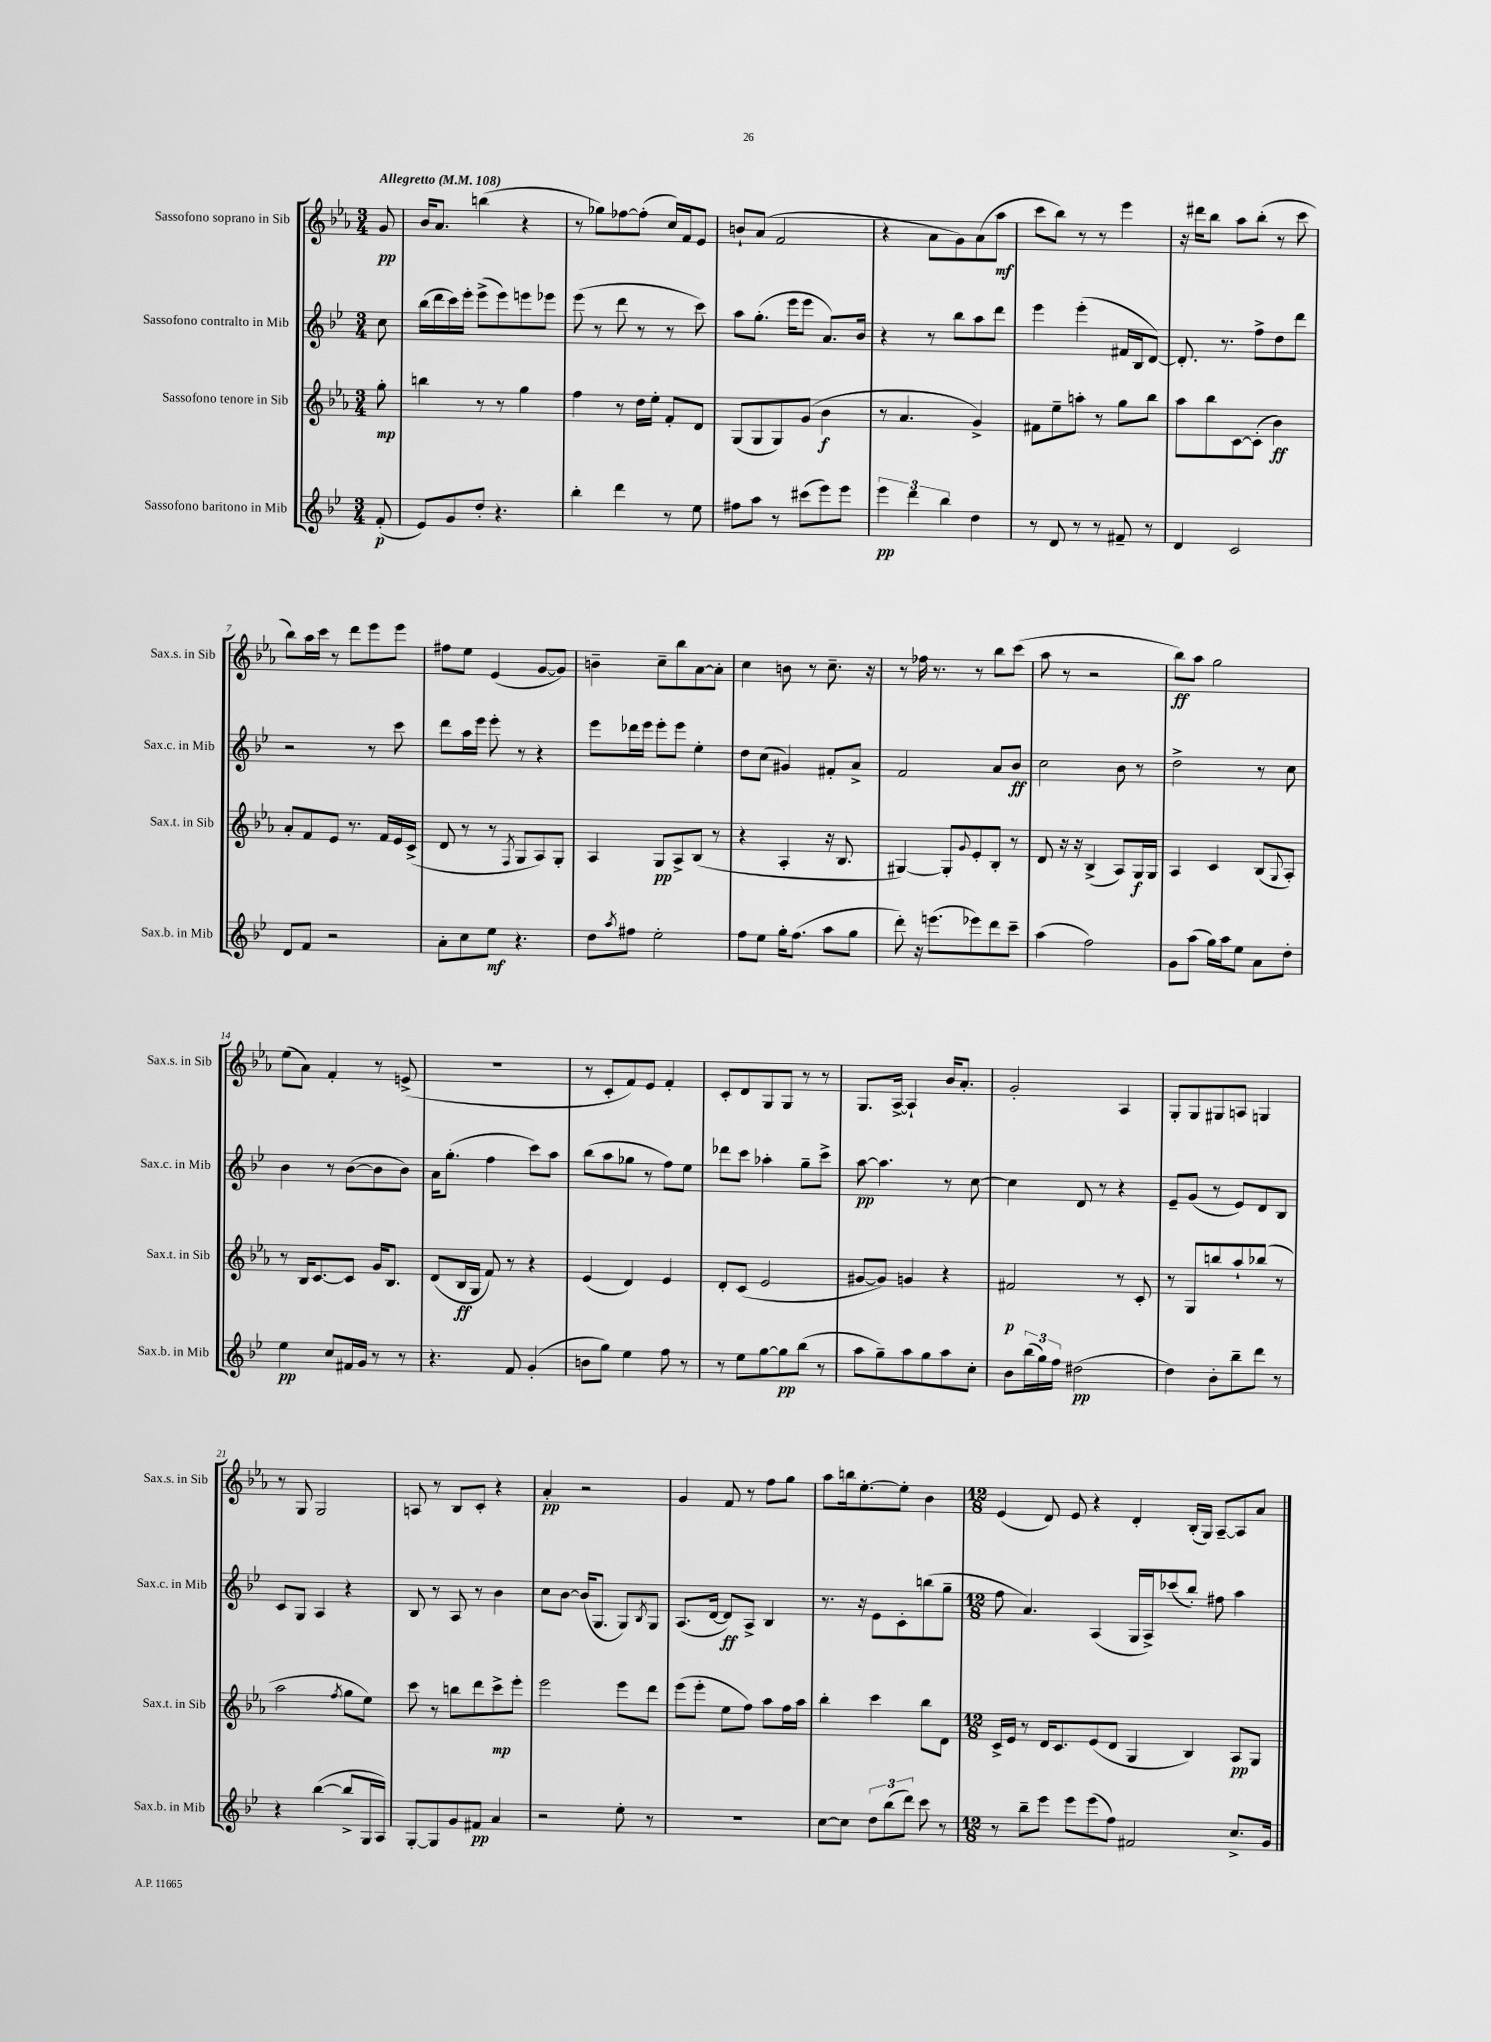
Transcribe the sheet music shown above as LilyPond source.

<<
\new StaffGroup <<
\new Staff = "s0" \with { instrumentName = "Sassofono soprano in Sib" shortInstrumentName = "Sax.s. in Sib" } {
    \clef treble \key ees \major \numericTimeSignature \time 3/4 \partial 8 \tempo "Allegretto" 4 = 108
    g'8\pp |
    bes'16 aes'8. b''4( r4 |
    r8 ges''8) fes''8~ fes''8-.( c''16) f'16 ees'8 |
    b'8-! aes'8( f'2 |
    r4 aes'8 g'8) aes'8( aes''8\mf |
    c'''8 bes''8) r8 r8 ees'''4 |
    r16 dis'''16 bes''8 aes''8 bes''8-.( r8 c'''8 |
    bes''8) aes''16 c'''16 r8 d'''8 ees'''8 ees'''8 |
    fis''8 ees''8 ees'4( g'8~ g'8) |
    b'4-- c''8-- bes''8 aes'8~ aes'8-. |
    c''4 b'8 r8 c''8.-- r16 |
    r8 fes''16 r8. r8 bes''8 c'''8( |
    aes''8 r8 r2 |
    bes''8\ff) aes''8 g''2 |
    ees''8( aes'8) f'4-. r8 e'8->( |
    R2. |
    r8 c'8-. f'8) ees'8 f'4-. |
    c'8-. d'8 g8 g8 r8 r8 |
    g8. aes16~-> aes4-! bes'16 aes'8.-. |
    g'2-. aes4 |
    g8-. g8 gis8 a8 g4 |
    r8 g8 g2 |
    a8 r8 bes8 c'8-. r4 |
    aes'4-.\pp r2 |
    g'4 f'8 r8 f''8 g''8 |
    aes''8 b''16 ees''8.~-. ees''8-. bes'4 |
    \numericTimeSignature \time 12/8 ees'4( d'8) ees'8 r4 d'4-. bes16-.( g16) aes8~-- aes8 aes'8 \bar "|." |
}
\new Staff = "s1" \with { instrumentName = "Sassofono contralto in Mib" shortInstrumentName = "Sax.c. in Mib" } {
    \clef treble \key bes \major \numericTimeSignature \time 3/4 \partial 8
    c''8 |
    bes''16( d'''16 c'''16) ees'''16-. ees'''8->( ees'''8) e'''8 ees'''8 |
    ees'''8( r8 d'''8 r8 r8 c'''8) |
    a''8 g''8.-.( ees'''16 ees'''8 a'8.) bes'16 |
    r4 r8 bes''8 a''8 d'''8 |
    ees'''4 ees'''4-.( fis'16 bes16 d'8~) |
    d'8.-. r8. f''8-> d''8 d'''8 |
    r2 r8 c'''8 |
    d'''8 a''16 ees'''16 ees'''8-. r8 r4 |
    ees'''8 des'''16 ees'''16 ees'''8-. ees'''8 ees''4-. |
    d''8 c''8( gis'4) fis'8-. a'8-> |
    f'2 a'8 bes'8\ff |
    c''2 bes'8 r8 |
    d''2-> r8 c''8 |
    bes'4 r8 bes'8~( bes'8 bes'8) |
    a'16 g''8.-.( f''4 c'''8) a''8 |
    bes''8( a''8 ges''8 r8 f''8) ees''8 |
    des'''8 c'''8 aes''4-. g''8-- c'''8-> |
    a''8~\pp a''4. r8 c''8~ |
    c''4 d'8 r8 r4 |
    ees'8-- g'8( r8 ees'8) d'8 bes8 |
    c'8 g8 a4 r4 |
    bes8 r8 a8 r8 bes'4 |
    c''8 bes'8~ bes'16( g8. g8) \acciaccatura { bes8 } g8 |
    a8.( d'16~ d'8\ff) a8-> bes4 |
    r8. r16 ees'8 c'8-. b''8( g''8-- |
    \numericTimeSignature \time 12/8 f''8 a'4.) a4( g16 a16->) ces'''8( bes''8-.) fis''8 a''4 \bar "|." |
}
\new Staff = "s2" \with { instrumentName = "Sassofono tenore in Sib" shortInstrumentName = "Sax.t. in Sib" } {
    \clef treble \key ees \major \numericTimeSignature \time 3/4 \partial 8
    g''8-.\mp |
    b''4 r8 r8 g''4 |
    f''4 r8 d''16 ees''16-. f'8-. d'8 |
    g8( g8 g8) g'8( bes'4\f |
    r8 aes'4. g'4->) |
    fis'8 ees''8-- a''8-. r8 g''8 bes''8 |
    aes''8 bes''8 c'8~ c'8-.( bes'4\ff) |
    aes'8-. f'8 ees'8 r8. f'16 ees'16 c'16->( |
    d'8 r8 r8 \acciaccatura { f8 } g8 aes8) g8-. |
    aes4 g8\pp aes8-> bes8( r8 |
    r4 aes4-. r16 bes8. |
    gis4~) gis8-. \appoggiatura { g'8 } ees'8-. bes8-. r8 |
    d'8 r16 r16 bes4->( aes8) g16\f g16 |
    aes4 c'4 bes8( \appoggiatura { g8 } aes8-.) |
    r8 bes16 c'8.~ c'8 g'16 bes8. |
    d'8( bes16\ff g16 f'8) r8 r4 |
    ees'4( d'4) ees'4 |
    d'8-. c'8( ees'2 |
    gis'8~ gis'8) g'4 r4 |
    fis'2\p r8 c'8-. |
    r8 g8 b''8 aes''8-! bes''8( r8 |
    aes''2 \acciaccatura { f''8 } g''8 ees''8) |
    c'''8 r8 b''8 d'''8 c'''8->\mp ees'''8-. |
    ees'''2 ees'''8 d'''8 |
    ees'''8( ees'''8-. ees''8 f''8) aes''8 f''16 aes''16 |
    bes''4-. c'''4 bes''8 d'8 |
    \numericTimeSignature \time 12/8 c'16-> ees'16 r8 d'16 c'8. ees'8( d'8 g4 bes4) aes8\pp g8 \bar "|." |
}
\new Staff = "s3" \with { instrumentName = "Sassofono baritono in Mib" shortInstrumentName = "Sax.b. in Mib" } {
    \clef treble \key bes \major \numericTimeSignature \time 3/4 \partial 8
    f'8-.\p( |
    ees'8) g'8 d''8-. r4. |
    bes''4-. d'''4 r8 ees''8 |
    fis''8 a''8 r8 cis'''8( ees'''8) ees'''8 |
    \tuplet 3/2 { ees'''4\pp d'''4 bes''4 } d''4 |
    r8 d'8 r8 r8 fis'8-- r8 |
    d'4 c'2 |
    d'8 f'8 r2 |
    a'8-. c''8 ees''8\mf r4. |
    d''8 \acciaccatura { a''8 } fis''8 ees''2-. |
    f''8 ees''8 g''16-. f''8.( a''8 g''8 |
    d'''8-.) r16 e'''8.( ees'''8) d'''8 c'''8-- |
    a''4( f''2) |
    g'8 a''8( g''16) a''16 ees''8 a'8 d''8-. |
    ees''4\pp c''8 fis'16 g'16 r8 r8 |
    r4. f'8 g'4-.( |
    b'8 g''8) ees''4 f''8 r8 |
    r8 ees''8 g''8~ g''8\pp bes''8( r8 |
    a''8 g''8--) a''8 g''8 a''8 c''8-. |
    bes'8 \tuplet 3/2 { bes''16( g''16) f''16 } dis''2\pp( |
    d''4) bes'8-. bes''8-- d'''8 r8 |
    r4 bes''4~( bes''8-> g16 a16) |
    g8~-. g8 g'8 fis'8\pp a'4 |
    r2 ees''8-. r8 |
    R2. |
    c''8~ c''8 \tuplet 3/2 { d''8 bes''8( d'''8) } c'''8 r8 |
    \numericTimeSignature \time 12/8 r8 bes''8-- ees'''8 ees'''8 ees'''8( f''8) fis'2 c''8.-> g'16 \bar "|." |
}
>>
>>
